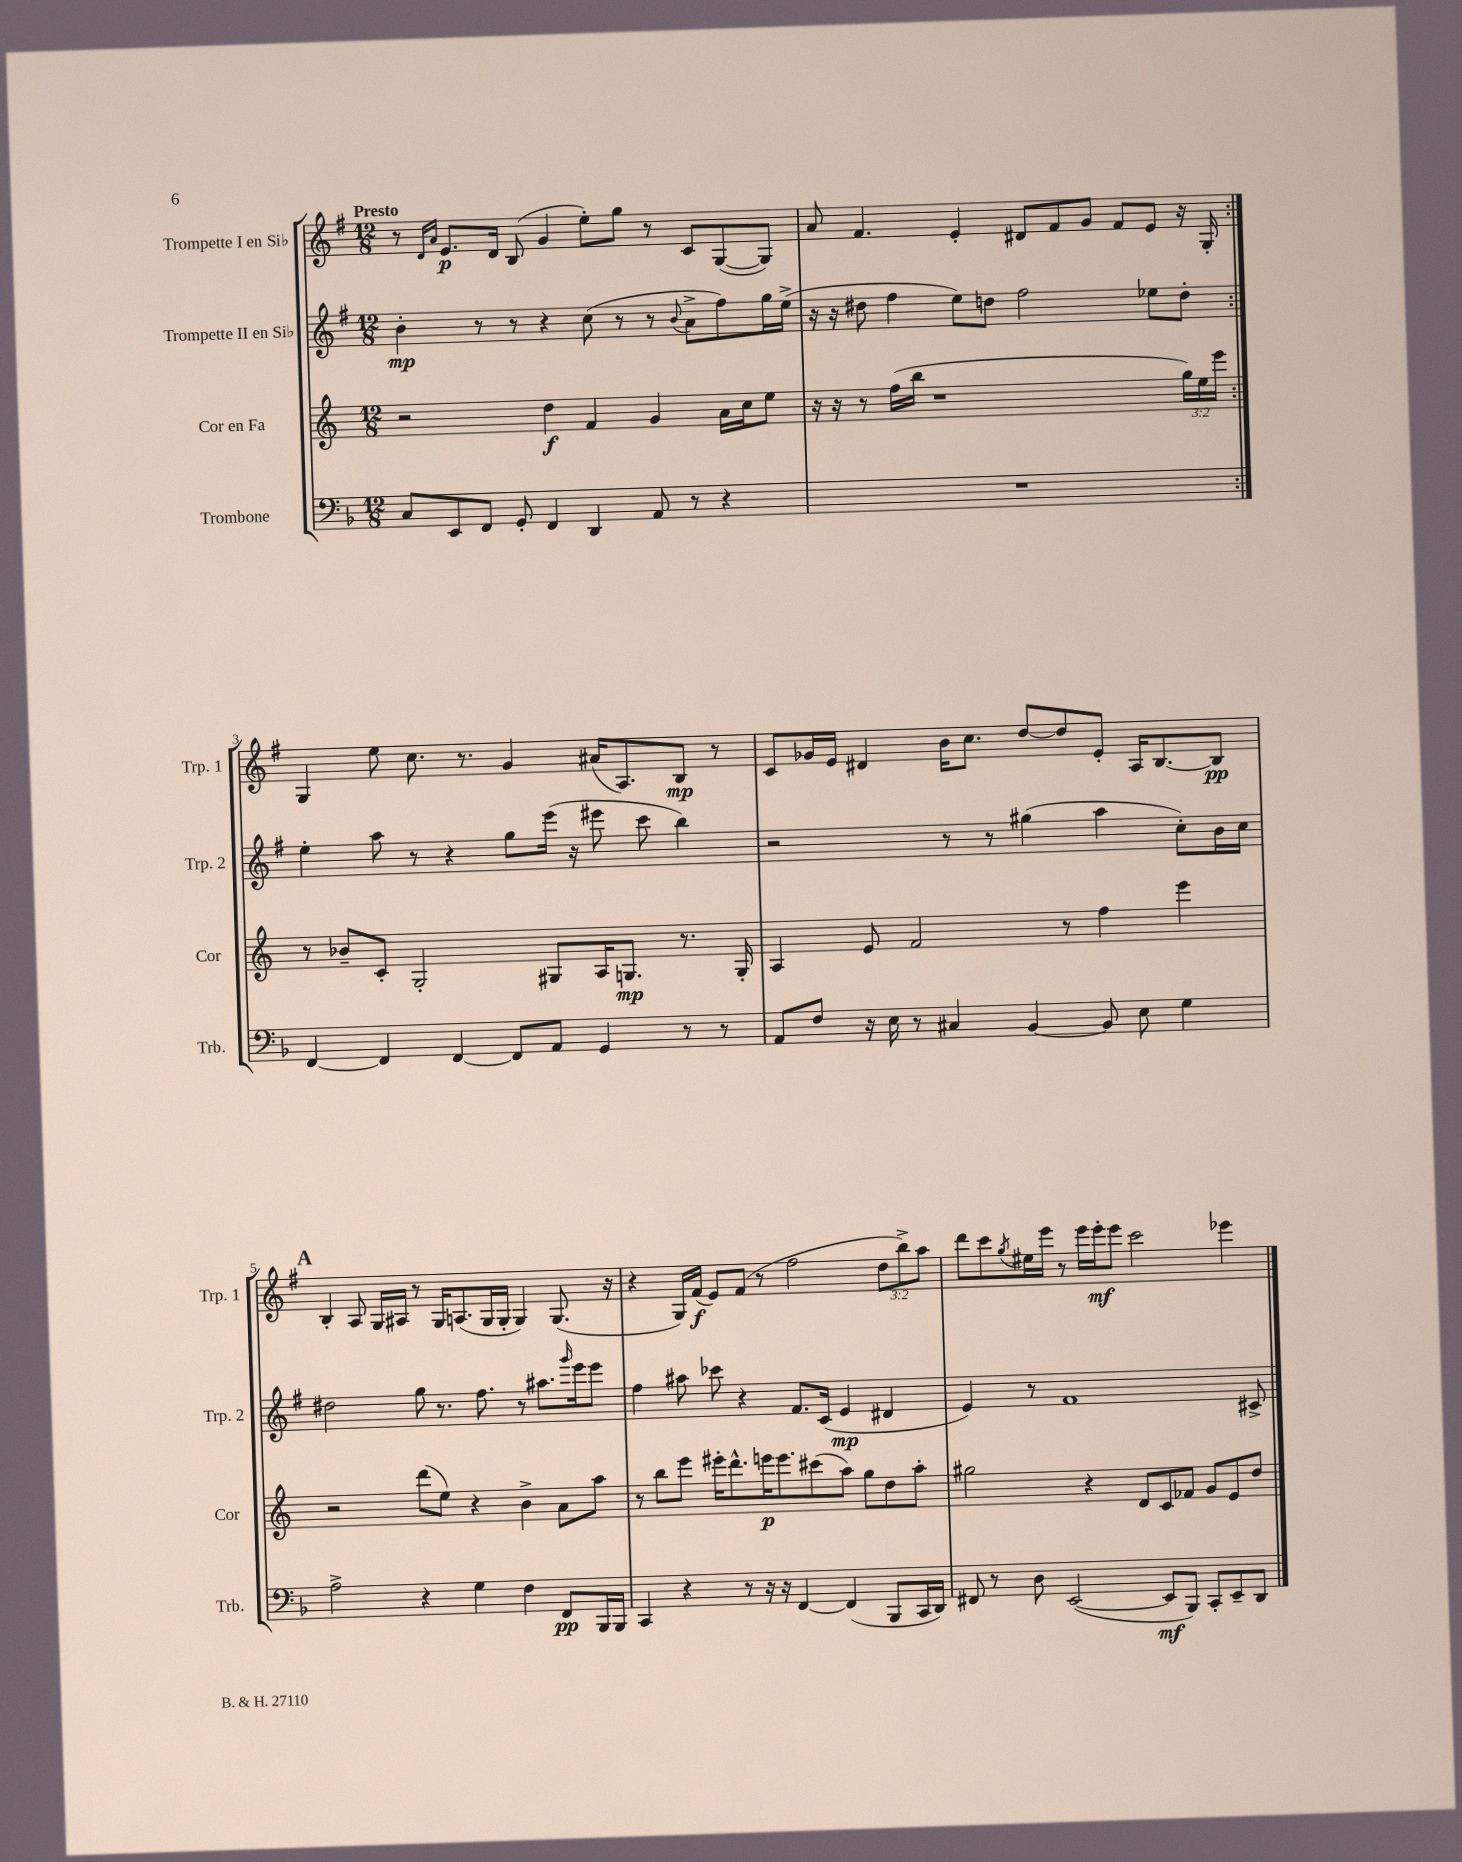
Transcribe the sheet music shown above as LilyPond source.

<<
\new StaffGroup <<
\new Staff = "s0" \with { instrumentName = "Trompette I en Sib" shortInstrumentName = "Trp. 1" } {
    \clef treble \key g \major \numericTimeSignature \time 12/8 \override Staff.TupletNumber.text = #tuplet-number::calc-fraction-text \tempo "Presto"
    \repeat volta 2 { r8 \grace { d'16 a'16 } e'8.\p d'16 b8( g'4 e''8-.) g''8 r8 c'8 g8~( g8) |
    a'8 fis'4. e'4-. dis'8 fis'8 g'8 fis'8 e'8 r16 g16-. | }
    g4 e''8 c''8. r8. g'4 ais'16( a8.) b8\mp r8 |
    c'8 ges'16 e'16 dis'4 b'16 c''8. d''8~ d''8 e'8-. a16 b8.~ b8\pp |
    \mark \markup { \bold "A" } b4-. a8 g16 ais16 r8 g16 a8.( g16 g16-. g4) g8.( r16 |
    r4 g16) fis'16\f( e'8) fis'8( r8 fis''2 \tuplet 3/2 { d''8 b''8->) a''8 } |
    d'''8 c'''8 \acciaccatura { g''8 } eis''16 e'''16 r8 e'''16 e'''16-.\mf e'''8 c'''2 ees'''4 \bar "|." |
}
\new Staff = "s1" \with { instrumentName = "Trompette II en Sib" shortInstrumentName = "Trp. 2" } {
    \clef treble \key g \major \numericTimeSignature \time 12/8
    \repeat volta 2 { b'4-.\mp r8 r8 r4 c''8( r8 r8 \appoggiatura { b'8 } a'8-> fis''8) g''16 e''16->( |
    r16 r16 dis''8 fis''4 e''8) d''8 fis''2 ees''8 d''8-. | }
    e''4-. a''8 r8 r4 g''8 e'''16( r16 eis'''8 c'''8 b''4) |
    r2 r8 r8 gis''4( a''4 c''8-.) b'16 c''16 |
    \mark \markup { \bold "A" } dis''2 g''8 r8. fis''8. r8 ais''8. \grace { g'''16 } e'''16 e'''8 |
    fis''4 ais''8 ces'''8 r4 fis'8. c'16( e'4\mp dis'4 |
    e'4) r8 fis'1 cis'8-> \bar "|." |
}
\new Staff = "s2" \with { instrumentName = "Cor en Fa" shortInstrumentName = "Cor" } {
    \clef treble \key c \major \numericTimeSignature \time 12/8 \override Staff.TupletNumber.text = #tuplet-number::calc-fraction-text
    \repeat volta 2 { r2 d''4\f f'4 g'4 a'16 c''16 e''8 |
    r16 r16 r8 f''16( b''16 r1 \tuplet 3/2 { g''16) e''16 e'''16 } | }
    r8 bes'8-- c'8-. g2-. gis8 a16 g8.\mp r8. g16-. |
    a4 e'8 f'2 r8 f''4 e'''4 |
    \mark \markup { \bold "A" } r2 d'''8( e''8) r4 b'4-> a'8 a''8 |
    r8 b''8 e'''8 eis'''16-. d'''8.-^ e'''16\p e'''8. cis'''8( a''8) g''8 d''8 a''8-. |
    gis''2 r4 d'8 c'8 fes'8 g'8 e'8 d''8 \bar "|." |
}
\new Staff = "s3" \with { instrumentName = "Trombone" shortInstrumentName = "Trb." } {
    \clef bass \key f \major \numericTimeSignature \time 12/8
    \repeat volta 2 { c8 e,8 f,8 g,8-. f,4 d,4 a,8 r8 r4 |
    R1. | }
    f,4~ f,4 f,4~ f,8 a,8 g,4 r8 r8 |
    a,8 f8 r16 e16 r8 cis4 bes,4~ bes,8 e8 g4 |
    \mark \markup { \bold "A" } a2-> r4 g4 f4 f,8\pp bes,,16 bes,,16 |
    c,4 r4 r8 r16 r16 f,4~ f,4( bes,,8 c,16 d,16) |
    fis,8 r8 d8 e,2~( e,8\mf bes,,8) c,8-. e,8-- d,8 \bar "|." |
}
>>
>>
